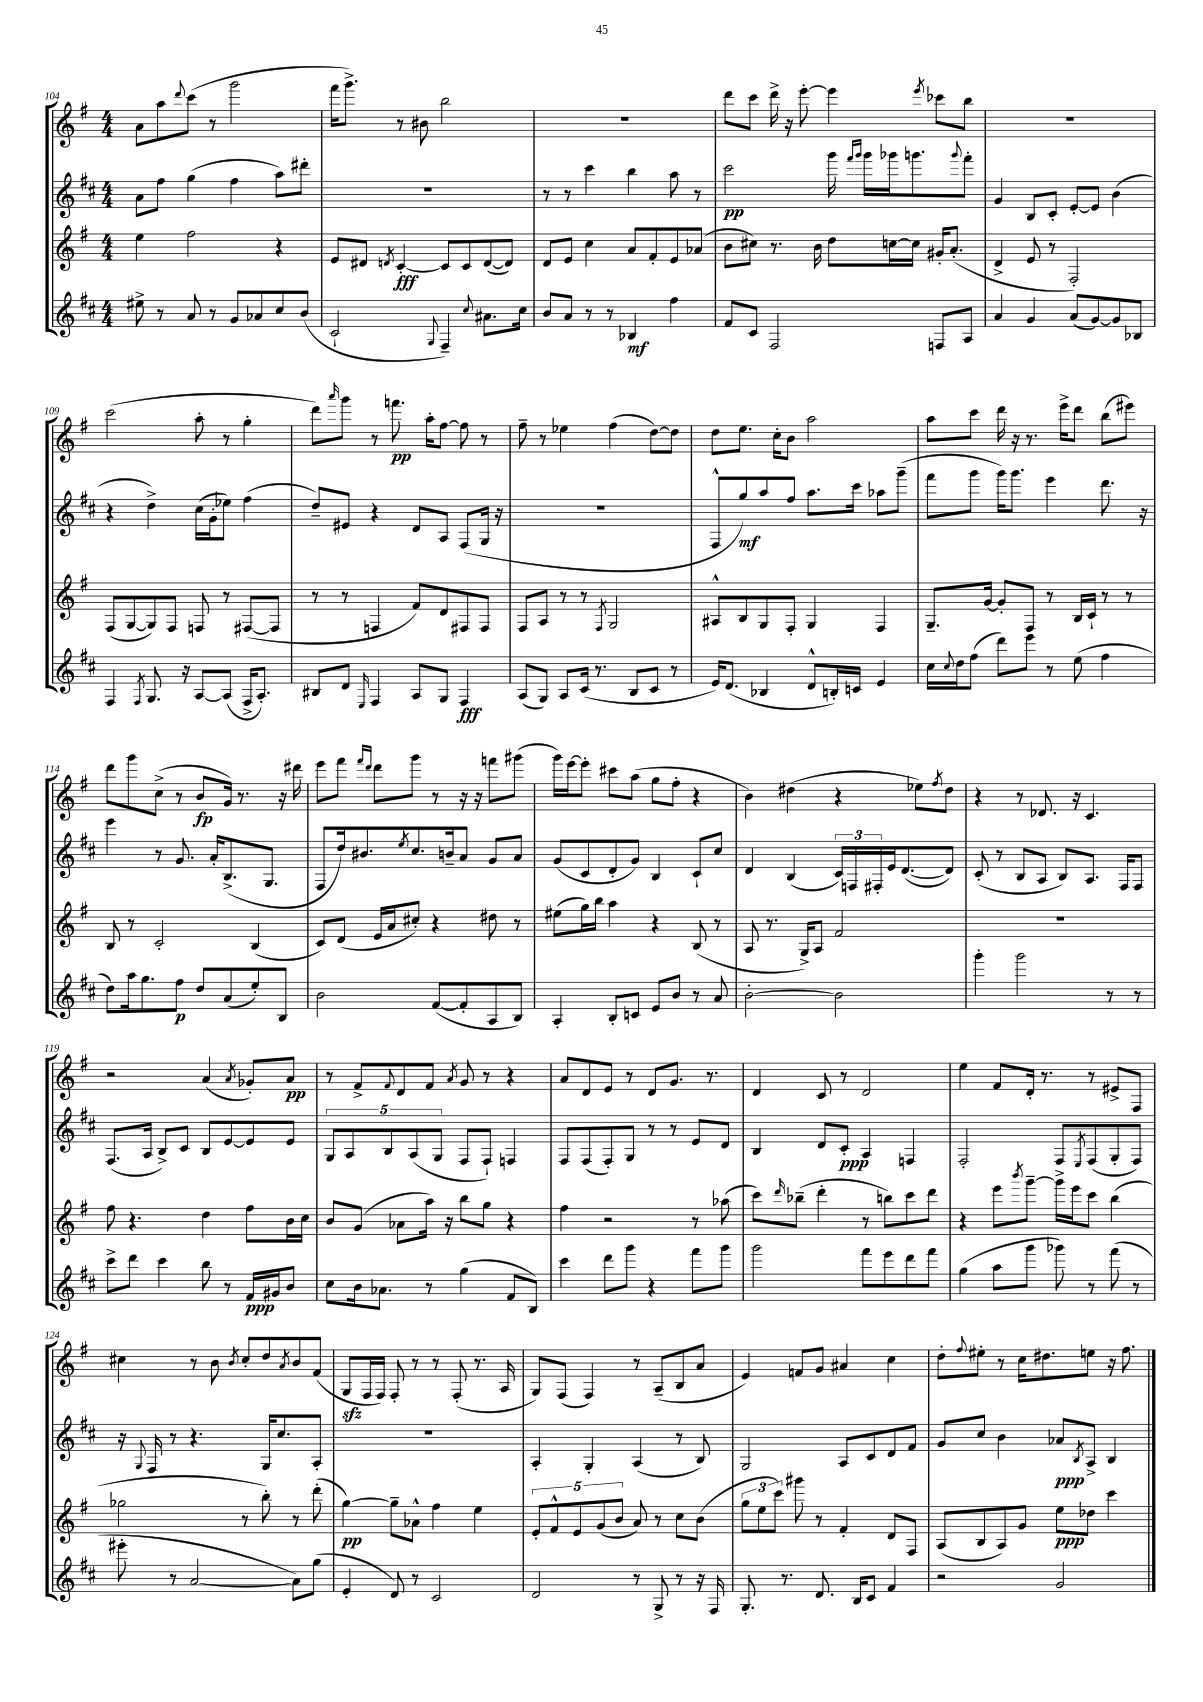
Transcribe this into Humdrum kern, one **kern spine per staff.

**kern	**dynam	**kern	**dynam	**kern	**dynam	**kern	**dynam
*part4	*part4	*part3	*part3	*part2	*part2	*part1	*part1
*staff4	*staff4	*staff3	*staff3	*staff2	*staff2	*staff1	*staff1
*clefG2	*	*clefG2	*	*clefG2	*	*clefG2	*
*k[f#c#]	*	*k[f#]	*	*k[f#c#]	*	*k[f#]	*
*M4/4	*	*M4/4	*	*M4/4	*	*M4/4	*
=104	=104	=104	=104	=104	=104	=104	=104
8ee#X^\	.	4ee\	.	8a\L	.	8a\L	.
8r	.	.	.	8ff#\J	.	8aa\	.
.	.	.	.	.	.	8qqddd/	.
8a/	.	2ff#\	.	(4gg\	.	(8ccc\J	.
8r	.	.	.	.	.	8r	.
8g/L	.	.	.	4ff#\	.	2ggg\	.
8a-X/	.	.	.	.	.	.	.
8cc#/	.	4r	.	8aa\L)	.	.	.
(8b/J	.	.	.	8ddd#X'\J	.	.	.
=105	=105	=105	=105	=105	=105	=105	=105
2c#`/	.	8e/L	.	1r	.	16fff#\KL	.
.	.	.	.	.	.	8.ggg^\J)	.
.	.	8d#X/J	.	.	.	.	.
.	.	8qdn/	.	.	.	.	.
.	.	[4c'/	fff	.	.	8r	.
.	.	.	.	.	.	8b#X\	.
8qqG/	.	.	.	.	.	.	.
4F#~/)	.	8c/L]	.	.	.	2bb\	.
.	.	8c/	.	.	.	.	.
8qqcc#/	.	.	.	.	.	.	.
8.a#X\L	.	([8d/	.	.	.	.	.
.	.	8d/J])	.	.	.	.	.
16cc#\Jk	.	.	.	.	.	.	.
=106	=106	=106	=106	=106	=106	=106	=106
8b/L	.	8d/L	.	8r	.	1r	.
8a/J	.	8e/J	.	8r	.	.	.
8r	.	4cc\	.	4ccc#\	.	.	.
8r	.	.	.	.	.	.	.
4B-X/	mf	8a/L	.	4bb\	.	.	.
.	.	8f#'/	.	.	.	.	.
4ff#\	.	8e/	.	8aa\	.	.	.
.	.	(8a-X/J	.	8r	.	.	.
=107	=107	=107	=107	=107	=107	=107	=107
8f#/L	.	8b\L	.	2ccc#\	pp	8ddd\L	.
8c#/J	.	8cc#X\J)	.	.	.	8ccc\J	.
2F#/	.	8.r	.	.	.	16ddd^\	.
.	.	.	.	.	.	16r	.
.	.	.	.	.	.	[8eee'\	.
.	.	16b\	.	.	.	.	.
.	.	8dd\L	.	16ggg\	.	4eee\]	.
.	.	.	.	16qqfff#/LL	.	.	.
.	.	.	.	16qqggg/JJ	.	.	.
.	.	.	.	16ggg\LL	.	.	.
.	.	[16ccn\L	.	16ggg-X\J	.	.	.
.	.	16cc\JJ]	.	8.gggn\	.	.	.
.	.	.	.	.	.	8qeee/	.
8Fn/L	.	16g#X'/KL	.	.	.	8ccc-X\L	.
.	.	(8.a'/J	.	.	.	.	.
.	.	.	.	8qqggg/	.	.	.
8A/J	.	.	.	8fff#'\J	.	8bb\J	.
=108	=108	=108	=108	=108	=108	=108	=108
4a/	.	4d^/	.	4g/	.	1r	.
4g/	.	8e/	.	8B/L	.	.	.
.	.	8r	.	8c#'/J	.	.	.
(8a/L	.	2F#'/)	.	[8e'/L	.	.	.
[8g/)	.	.	.	8e/J]	.	.	.
8g/]	.	.	.	(4b\	.	.	.
8B-X/J	.	.	.	.	.	.	.
!!LO:LB:g=z
=109	=109	=109	=109	=109	=109	=109	=109
4F#/	.	(8F#/L	.	4r	.	(2ccc\	.
.	.	[8G/	.	.	.	.	.
8qF#/	.	.	.	.	.	.	.
8.G/	.	8G/])	.	4dd^\)	.	.	.
.	.	8F#/J	.	.	.	.	.
16r	.	.	.	.	.	.	.
[8A/L	.	8Fn/	.	(16cc#\LL	.	8aa'\	.
.	.	.	.	16g'\J	.	.	.
(8A/J]	.	8r	.	8ee-X\J)	.	8r	.
16F#^/KL	.	([8F#X/L	.	(4ff#\	.	4gg'\	.
8.A'/J)	.	.	.	.	.	.	.
.	.	8F#/J]	.	.	.	.	.
=110	=110	=110	=110	=110	=110	=110	=110
8B#X/L	.	8r	.	8dd~/L)	.	8ddd\L)	.
.	.	.	.	.	.	16qqaaa/	.
8d/J	.	8r	.	8e#X/J	.	8ggg\J	.
16qqE/	.	.	.	.	.	.	.
4F#/	.	4Fn/	.	4r	.	8r	.
.	.	.	.	.	.	8.fffn\	pp
8A/L	.	8f#/L)	.	8d/L	.	.	.
.	.	.	.	.	.	16aa'\KL	.
8G/J	.	8d/	.	8A/J	.	[8ff#\J	.
4F#/	fff	8F#X/	.	(8F#/L	.	8ff#\]	.
.	.	8F#/J	.	16G/Jk	.	8r	.
.	.	.	.	16r	.	.	.
=111	=111	=111	=111	=111	=111	=111	=111
(8A/L	.	8F#/L	.	1r	.	8ff#~\	.
8G/J)	.	8A/J	.	.	.	8r	.
8A/L	.	8r	.	.	.	4ee-X\	.
(16c#/Jk	.	8r	.	.	.	.	.
8.r	.	.	.	.	.	.	.
.	.	8qF#/	.	.	.	.	.
.	.	2G/	.	.	.	(4ff#\	.
8B/L	.	.	.	.	.	.	.
8c#/J	.	.	.	.	.	[8dd\L)	.
8r	.	.	.	.	.	8dd\J]	.
=112	=112	=112	=112	=112	=112	=112	=112
16e/KL)	.	8A#X^^/L	.	8F#^^/L	.	8dd\L	.
(8.d/J	.	.	.	.	.	.	.
.	.	8B/	.	8gg/)	mf	8.ee\J	.
4B-X/	.	8G/	.	8aa/	.	.	.
.	.	.	.	.	.	16cc'\KL	.
.	.	8F#'/J	.	8ff#/J	.	8b\J	.
8d^^/L	.	4G/	.	8.aa\L	.	2aa\	.
16Bn'/L)	.	.	.	.	.	.	.
16cn/JJ	.	.	.	16ccc#\Jk	.	.	.
4e/	.	4F#/	.	8aa-X\L	.	.	.
.	.	.	.	(8ggg~\J	.	.	.
=113	=113	=113	=113	=113	=113	=113	=113
16cc#\LL	.	8.G~/L	.	8fff#\L	.	8aa\L	.
8qqcc#/	.	.	.	.	.	.	.
16dd\J	.	.	.	.	.	.	.
(8ff#\J	.	.	.	8ggg\J	.	8ccc\J	.
.	.	[16g/Jk	.	.	.	.	.
8ddd\L)	.	8g'/L]	.	16ggg\KL)	.	16ddd\	.
.	.	.	.	8.ggg\J	.	16r	.
8eee\J	.	8F#/J	.	.	.	8.r	.
8r	.	8r	.	4eee\	.	.	.
.	.	.	.	.	.	16eee^\KL	.
(8ee\	.	16B/LL	.	.	.	8ddd\J	.
.	.	16c`/JJ	.	.	.	.	.
4ff#\	.	8r	.	8.ddd\	.	(8bb\L	.
.	.	8r	.	.	.	8eee#X\J)	.
.	.	.	.	16r	.	.	.
!!LO:LB:g=z
=114	=114	=114	=114	=114	=114	=114	=114
8dd\L)	.	8B/	.	4eee\	.	8ddd\L	.
16aa\k	.	8r	.	.	.	8ggg\	.
8.gg\	.	.	.	.	.	.	.
.	.	2c'/	.	8r	.	(8cc^\J	.
8ff#\J	p	.	.	8.g/	.	8r	.
8dd/L	.	.	.	.	.	8b/L	fp
.	.	.	.	16a'/KL	.	.	.
(8a/	.	.	.	(8.B^/	.	16g/Jk)	.
.	.	.	.	.	.	8.r	.
8ee'/)	.	(4B/	.	.	.	.	.
.	.	.	.	8.G/J	.	.	.
8B/J	.	.	.	.	.	16r	.
.	.	.	.	.	.	16ddd#X\	.
=115	=115	=115	=115	=115	=115	=115	=115
2b\	.	8c/L)	.	8F#/L	.	8eee\L	.
.	.	(8d/J	.	16dd/k)	.	8fff#\J	.
.	.	.	.	8.b#X/	.	.	.
.	.	.	.	.	.	16qqfff#/LL	.
.	.	.	.	.	.	16qqddd/JJ	.
.	.	16e/LL	.	.	.	8ddd\L	.
.	.	16a/J	.	.	.	.	.
.	.	.	.	8qee/	.	.	.
.	.	8cc#X'/J)	.	8.cc#/	.	8ggg\J	.
([8f#/L	.	4r	.	.	.	8r	.
.	.	.	.	16bn~/k	.	.	.
8f#'/]	.	.	.	8a/J	.	16r	.
.	.	.	.	.	.	16r	.
8A/	.	8dd#X\	.	8g/L	.	8fffn\L	.
8B/J)	.	8r	.	8a/J	.	(8ggg#X\J	.
=116	=116	=116	=116	=116	=116	=116	=116
4A'/	.	(8ee#X\L	.	(8g/L	.	16ggg\LL)	.
.	.	.	.	.	.	[16eee\J	.
.	.	16gg\L)	.	8c#/	.	8eee'\J]	.
.	.	16bb\JJ	.	.	.	.	.
8B'/L	.	4aa\	.	8d'/	.	8ccc#X\L	.
8cn/J	.	.	.	8g/J)	.	(8aa\J	.
8e/L	.	4r	.	4B/	.	8gg\L	.
8b/J	.	.	.	.	.	8ff#'\J	.
8r	.	(8B/	.	8c#`/L	.	4r	.
8a/	.	8r	.	8cc#/J	.	.	.
=117	=117	=117	=117	=117	=117	=117	=117
[2b'\	.	8A/	.	4d/	.	4b\)	.
.	.	8.r	.	.	.	.	.
.	.	.	.	(4B/	.	(4dd#X\	.
.	.	16G^/KL)	.	.	.	.	.
.	.	8A/J	.	.	.	.	.
2b\]	.	2f#/	.	24c#/LL)	.	4r	.
.	.	.	.	24Fn/	.	.	.
.	.	.	.	24F#X'/	.	.	.
.	.	.	.	16e/J	.	.	.
.	.	.	.	([8.d/	.	.	.
.	.	.	.	.	.	8ee-X\L)	.
.	.	.	.	.	.	8qff#/	.
.	.	.	.	8d/J])	.	8dd#\J	.
=118	=118	=118	=118	=118	=118	=118	=118
4ggg'\	.	1r	.	(8c#'/	.	4r	.
.	.	.	.	8r	.	.	.
2ggg\	.	.	.	8B/L	.	8r	.
.	.	.	.	8A/J	.	8.d-X/	.
.	.	.	.	8B/L)	.	.	.
.	.	.	.	.	.	16r	.
.	.	.	.	8.A/J	.	4.c/	.
8r	.	.	.	.	.	.	.
.	.	.	.	16F#/KL	.	.	.
8r	.	.	.	8F#/J	.	.	.
!!LO:LB:g=z
=119	=119	=119	=119	=119	=119	=119	=119
8ccc#^\L	.	8ff#\	.	(8.F#/L	.	2r	.
8ddd\J	.	4.r	.	.	.	.	.
.	.	.	.	16A/Jk	.	.	.
4ccc#\	.	.	.	8B^/L)	.	.	.
.	.	.	.	8c#/J	.	.	.
8bb\	.	4dd\	.	8B/L	.	(4a/	.
8r	.	.	.	[8e/	.	.	.
.	.	.	.	.	.	8qa/	.
16f#/LL	ppp	8ff#\L	.	8e/]	.	8g-X'/L)	.
16g#X/J	.	.	.	.	.	.	.
8b/J	.	16b\L	.	8e/J	.	8a/J	pp
.	.	16cc\JJ	.	.	.	.	.
=120	=120	=120	=120	=120	=120	=120	=120
8cc#\L	.	8b/L	.	10G/L	.	8r	.
.	.	.	.	10A/	.	.	.
16b\k	.	(8g/J	.	.	.	8f#^/L	.
8.a-X\J	.	.	.	.	.	.	.
.	.	.	.	10B/	.	.	.
.	.	.	.	.	.	8qqf#/	.
.	.	8a-X\L	.	.	.	8d/	.
.	.	.	.	(10A/	.	.	.
8r	.	16aa\Jk)	.	.	.	8f#/J	.
.	.	.	.	10G/J	.	.	.
.	.	16r	.	.	.	.	.
.	.	.	.	.	.	8qa/	.
(4gg\	.	8bb\L	.	8F#/L	.	8g/	.
.	.	8gg\J	.	8F#`/J)	.	8r	.
8f#/L	.	4r	.	4Fn/	.	4r	.
8B/J)	.	.	.	.	.	.	.
=121	=121	=121	=121	=121	=121	=121	=121
4ccc#\	.	4ff#\	.	8F#/L	.	8a/L	.
.	.	.	.	(8F#/	.	8d/	.
8ddd\L	.	2r	.	8F#'/)	.	8e/J	.
8ggg\J	.	.	.	8G/J	.	8r	.
4r	.	.	.	8r	.	8d/L	.
.	.	.	.	8r	.	8.g/J	.
8fff#\L	.	8r	.	8e/L	.	.	.
.	.	.	.	.	.	8.r	.
8ggg\J	.	(8aa-X\	.	8d/J	.	.	.
=122	=122	=122	=122	=122	=122	=122	=122
2ggg\	.	8ccc\L)	.	4B/	.	4d/	.
.	.	16qqddd/	.	.	.	.	.
.	.	(8bb-X~\J	.	.	.	.	.
.	.	4ddd'\	.	8d/L	.	8c/	.
.	.	.	.	8c#'/J	ppp	8r	.
8fff#\L	.	8r	.	4A/	.	2d/	.
8eee\	.	8bbn\L)	.	.	.	.	.
8ddd\	.	8ccc\	.	4Fn/	.	.	.
8fff#\J	.	8ddd\J	.	.	.	.	.
=123	=123	=123	=123	=123	=123	=123	=123
(4gg\	.	4r	.	2F#'/	.	4ee\	.
8aa\L	.	8eee\L	.	.	.	8f#/L	.
.	.	8qbbb/	.	.	.	.	.
8ggg\J	.	[8ggg~\J	.	.	.	16d'/Jk	.
.	.	.	.	.	.	8.r	.
8ggg-X\)	.	16ggg^\LL]	.	8F#/L	.	.	.
.	.	16eee\J	.	.	.	.	.
.	.	.	.	8qE/	.	.	.
8r	.	8ccc\J	.	(8F#/	.	8r	.
(8fff#\	.	(4bb\	.	8G'/	.	8e#X^/L	.
8r	.	.	.	8F#/J)	.	8F#/J	.
!!LO:LB:g=z
=124	=124	=124	=124	=124	=124	=124	=124
8eee#X'\	.	2gg-X\	.	16r	.	4cc#X\	.
.	.	.	.	8qqG/	.	.	.
.	.	.	.	16F#/	.	.	.
8r	.	.	.	8r	.	.	.
[2a/	.	.	.	4.r	.	8r	.
.	.	.	.	.	.	8b\	.
.	.	.	.	.	.	8qb/	.
.	.	8r	.	.	.	8cc#'/L	.
.	.	8bb'\)	.	16G/KL	.	8dd/	.
.	.	.	.	8.cc#/	.	.	.
.	.	.	.	.	.	8qa/	.
8a\L])	.	8r	.	.	.	8b/	.
(8gg\J	.	(8ddd'\	.	8A'/J	.	(8f#/J	.
=125	=125	=125	=125	=125	=125	=125	=125
4e'/	.	[4gg\)	pp	1r	.	8Gzz/L	.
.	.	.	.	.	.	16F#/L	.
.	.	.	.	.	.	16F#/JJ)	.
8d/)	.	8gg~\L]	.	.	.	8F#'/	.
8r	.	8a-X^^\J	.	.	.	8r	.
2c#/	.	4ff#\	.	.	.	8r	.
.	.	.	.	.	.	(8F#'/	.
.	.	4ee\	.	.	.	8.r	.
.	.	.	.	.	.	16A/	.
=126	=126	=126	=126	=126	=126	=126	=126
2d/	.	10e'/L	.	4A'/	.	8G/L)	.
.	.	10f#^^/	.	.	.	.	.
.	.	.	.	.	.	(8F#/J	.
.	.	10e/	.	.	.	.	.
.	.	.	.	4G'/	.	4F#/)	.
.	.	(10g/	.	.	.	.	.
.	.	10b/J	.	.	.	.	.
8r	.	8a/)	.	(4A/	.	8r	.
8G^/	.	8r	.	.	.	(8A~/L	.
8r	.	8cc\L	.	8r	.	8B/	.
16r	.	(8b\J	.	8B/)	.	8a/J	.
16F#/	.	.	.	.	.	.	.
=127	=127	=127	=127	=127	=127	=127	=127
8.G'/	.	12gg\L	.	2G/	.	4e/)	.
.	.	12ee\	.	.	.	.	.
.	.	12ccc\J)	.	.	.	.	.
8.r	.	.	.	.	.	.	.
.	.	8ggg#X\	.	.	.	8fn/L	.
8.d/	.	8r	.	.	.	8g/J	.
.	.	4f#'/	.	8A/L	.	4a#X/	.
16B/KL	.	.	.	.	.	.	.
8c#/J	.	.	.	8c#/	.	.	.
4f#/	.	8d/L	.	8d/	.	4cc\	.
.	.	8F#/J	.	8f#/J	.	.	.
=128	=128	=128	=128	=128	=128	=128	=128
2r	.	(8A/L	.	8g/L	.	8dd'\L	.
.	.	.	.	.	.	8qqff#/	.
.	.	8B/	.	8cc#/J	.	8ee#X'\J	.
.	.	8A/)	.	4b\	.	8r	.
.	.	8g/J	.	.	.	16cc\KL	.
.	.	.	.	.	.	8.dd#X\	.
2g/	.	8ee\L	ppp	8a-X/L	ppp	.	.
.	.	.	.	8qB/	.	.	.
.	.	8dd-X\J	.	8A^/J	.	8een\J	.
.	.	4ccc\	.	4B/	.	16r	.
.	.	.	.	.	.	8.ff#\	.
==	==	==	==	==	==	==	==
*-	*-	*-	*-	*-	*-	*-	*-
